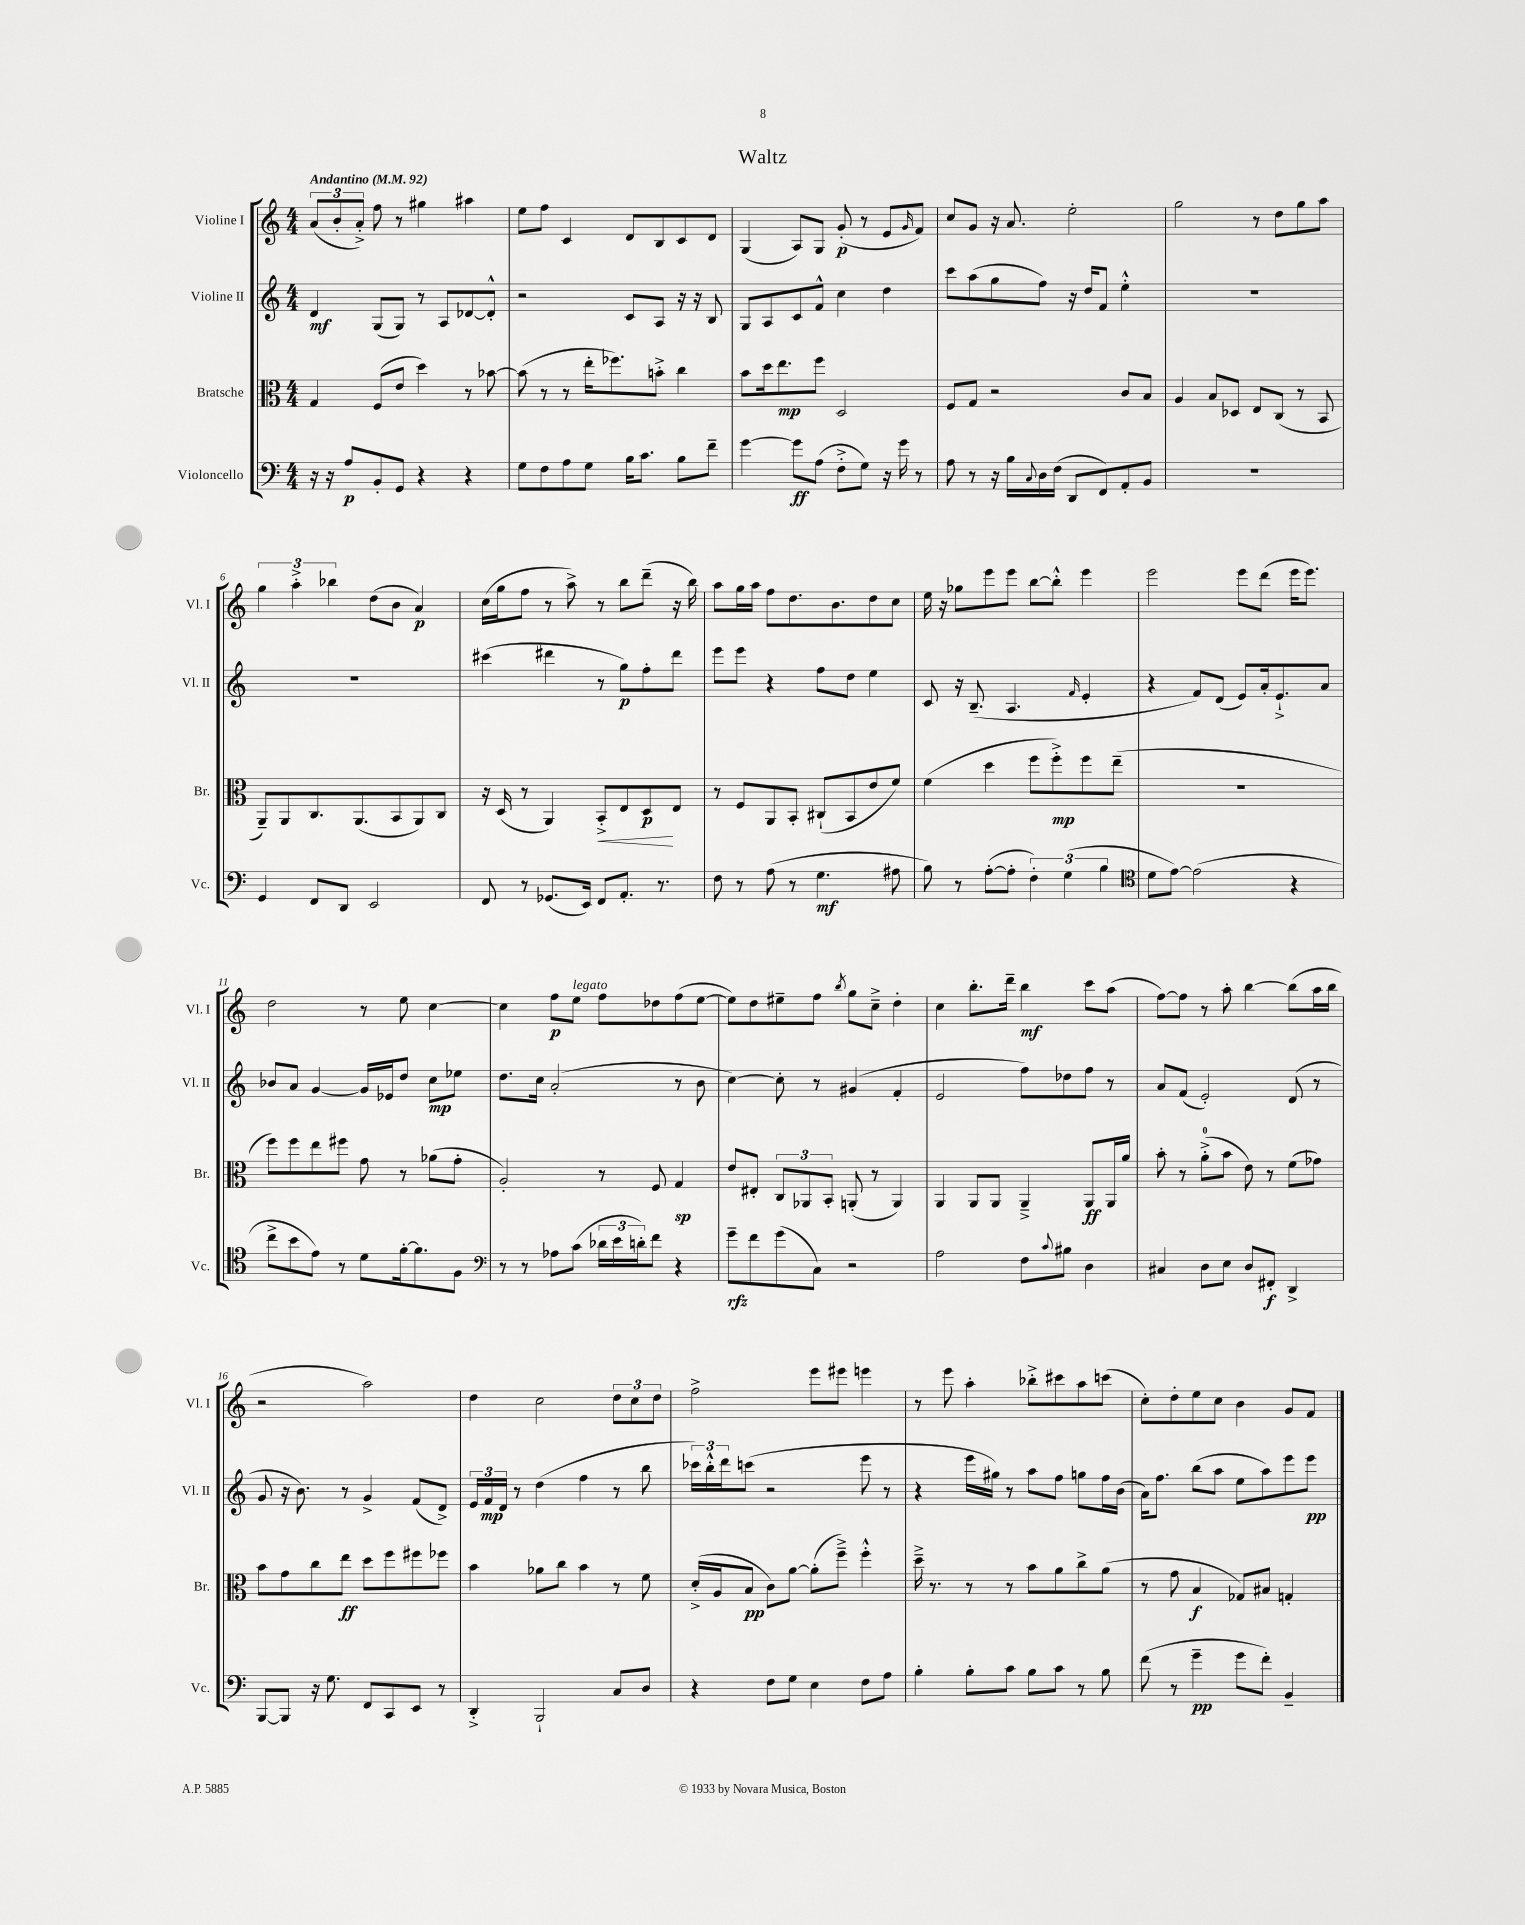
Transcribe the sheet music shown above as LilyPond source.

\header { title = "Waltz" }
<<
\new StaffGroup <<
\new Staff = "s0" \with { instrumentName = "Violine I" shortInstrumentName = "Vl. I" } {
    \clef treble \key c \major \numericTimeSignature \time 4/4 \tempo "Andantino" 4 = 92
    \tuplet 3/2 { a'8( b'8-. a'8-.->) } f''8 r8 gis''4 ais''4 |
    e''8 f''8 c'4 d'8 b8 c'8 d'8 |
    g4( a8) g8 g'8-.\p( r8 e'8 \grace { g'16 } f'8) |
    c''8 g'8 r16 a'8. e''2-. |
    g''2 r8 d''8 g''8 a''8 |
    \tuplet 3/2 { g''4 a''4-.-> bes''4 } d''8( b'8 a'4\p) |
    c''16( g''16 f''8 r8 a''8->) r8 b''8 d'''8--( r16 b''16) |
    a''8 g''16 a''16 f''8 d''8. b'8. d''8 c''8 |
    e''16 r16 ges''8 e'''8 e'''8 b''8~ b''8-.-^ e'''4 |
    e'''2 e'''8 d'''8( e'''16 e'''8.) |
    d''2 r8 e''8 c''4~ |
    c''4 f''8\p e''8^\markup { \italic "legato" } f''8 des''8 f''8( e''8~ |
    e''8) d''8 eis''8-- f''8 \acciaccatura { b''8 } g''8 c''8---> d''4-. |
    c''4 b''8.-. d'''16-- b''4\mf c'''8 a''8( |
    f''8~) f''8 r8 a''8-. b''4~ b''8( a''16 b''16 |
    r2 a''2) |
    d''4 c''2 \tuplet 3/2 { d''8 c''8 d''8 } |
    f''2-> e'''8 eis'''8 e'''4 |
    r8 e'''8 a''4-. bes''8-.-> cis'''8 a''8 c'''8( |
    c''8-.) d''8-. e''8 c''8 b'4 g'8 f'8 \bar "|." |
}
\new Staff = "s1" \with { instrumentName = "Violine II" shortInstrumentName = "Vl. II" } {
    \clef treble \key c \major \numericTimeSignature \time 4/4
    d'4\mf g8( g8) r8 a8 des'8~ des'8-.-^ |
    r2 c'8 a8 r16 r16 b8 |
    g8 a8 c'8 f'8-^ c''4 d''4 |
    c'''8 a''8( g''8 f''8) r16 d''16 f'8 e''4-.-^ |
    R1 |
    R1 |
    cis'''4( dis'''4 r8 g''8\p) f''8-. dis'''8 |
    e'''8 e'''8 r4 f''8 d''8 e''4 |
    c'8 r16 b8.--( a4. \grace { f'16 } e'4-. |
    r4 f'8) d'8( e'8) a'16-. e'8.-!-> a'8 |
    bes'8 a'8 g'4~ g'16 ees'16 d''8 c''8\mp ees''8 |
    d''8. c''16 a'2-.( r8 b'8 |
    c''4~) c''8-. r8 gis'4( f'4-. |
    e'2 f''8) des''8 f''8 r8 |
    a'8 f'8( e'2-.) d'8( r8 |
    g'8 r16 b'8.) r8 g'4-> f'8( d'8->) |
    \tuplet 3/2 { e'16 f'16\mp d'16 } r8 d''4( f''4 r8 b''8 |
    \tuplet 3/2 { ces'''16) b''16-.-^ d'''16 } c'''8( r2 e'''8 r8 |
    r4 e'''16 gis''16) r8 a''8 f''8 g''8 f''16 b'16( |
    a'16) f''8. b''8( a''8 e''8 a''8) e'''8 e'''8\pp \bar "|." |
}
\new Staff = "s2" \with { instrumentName = "Bratsche" shortInstrumentName = "Br." } {
    \clef alto \key c \major \numericTimeSignature \time 4/4
    g4 f8( e'8 d''4) r8 bes'8~ |
    bes'8( r8 r8 e''16-. fes''8.) b'8-.-> c''4 |
    b'8 d''16 e''8.\mp f''8 d2 |
    f8 g8 r2 c'8 b8 |
    a4 b8 des8 e8 c8( r8 b,8 |
    a,8--) a,8 c8. a,8.( b,8 a,8) c8 |
    r16 d16( r8 a,4) b,8-.->\< e8 d8\p\! e8 |
    r8 f8 a,8 b,8-. cis8-!( b,8 e'8 f'8) |
    f'4( d''4 f''8 f''8-.->\mp) f''8 e''8--( |
    R1 |
    f''8) f''8 e''8 fis''8 g'8 r8 aes'8( g'8-. |
    a2-.) r8 f8 g4\sp |
    e'8 eis8-. \tuplet 3/2 { c8 aes,8 b,8-. } a,8-.( r8 a,4) |
    a,4 a,8 a,8 a,4---> a,8\ff a,16 a'16 |
    b'8-. r8 a'8-0-.->( b'8 e'8) r8 f'8( ges'8) |
    b'8 g'8 c''8 e''8\ff d''8 f''8 fis''8 fes''8 |
    b'4 aes'8 c''8 b'4 r8 f'8 |
    d'16-.->( a16 b8\pp c'8) a'8~ a'8-.( f''8--->) f''4-.-^ |
    d''16---> r8. r8 r8 b'8 a'8 c''8-> a'8( |
    r8 g'8 b4\f ges8) bis8 g4-. \bar "|." |
}
\new Staff = "s3" \with { instrumentName = "Violoncello" shortInstrumentName = "Vc." } {
    \clef bass \key c \major \numericTimeSignature \time 4/4
    r16 r16 a8\p b,8-. g,8 r4 r4 |
    g8 f8 a8 g8 b16 c'8. b8 f'8-- |
    g'4~ g'8\ff a8( f8-.-> g8) r16 g'16 r8 |
    a8 r8 r16 b16 \appoggiatura { c8 } d16 f16( d,8 f,8) a,8-. b,8 |
    R1 |
    g,4 f,8 d,8 e,2 |
    f,8 r8 ges,8.( e,16) f,8 a,8.-. r8. |
    f8 r8 a8( r8 g4.\mf ais8 |
    b8) r8 a8~-.( a8-. \tuplet 3/2 { f4-.) g4( b4 } |
    \clef tenor d'8 e'8~) e'2( r4 |
    c''8-> b'8 e'8) r8 d'8 f'16~-. f'8. f8 |
    \clef bass r8 r8 aes8 c'8( \tuplet 3/2 { des'16 e'16 d'16-.) } f'8 r4 |
    g'8--\rfz f'8 g'8( c8) r2 |
    a2 f8 \appoggiatura { c'8 } bis8 d4 |
    cis4 d8 e8 d8 fis,8-.\f d,4-> |
    b,,8~ b,,8 r16 g8. f,8 c,8 e,8 r8 |
    d,4-.-> b,,2-! c8 d8 |
    r4 f8 g8 e4 f8 a8 |
    b4-. b8-. c'8 b8 c'8 r8 b8 |
    f'8( r8 g'4--\pp g'8 f'8-.) b,4-- \bar "|." |
}
>>
>>
